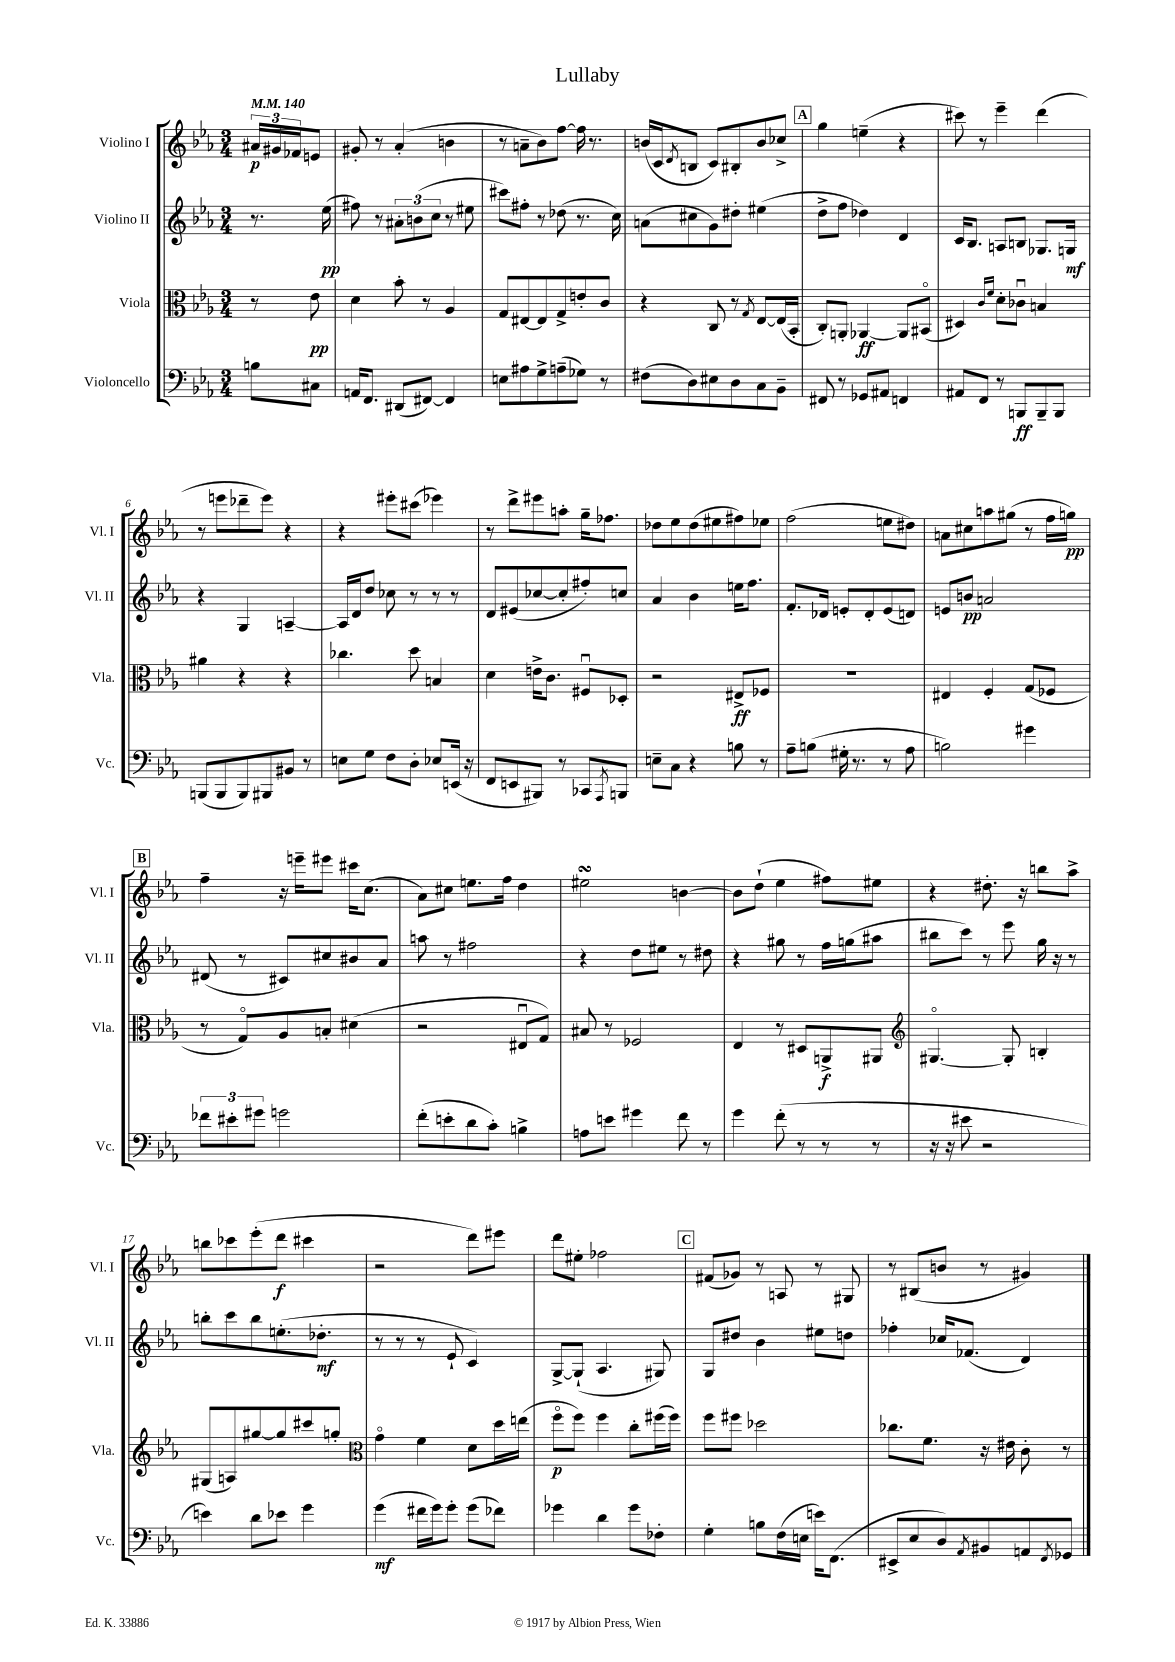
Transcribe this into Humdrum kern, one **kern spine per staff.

**kern	**dynam	**kern	**dynam	**kern	**dynam	**kern	**dynam
*part4	*part4	*part3	*part3	*part2	*part2	*part1	*part1
*staff4	*staff4	*staff3	*staff3	*staff2	*staff2	*staff1	*staff1
*I"Violoncello	*	*I"Viola	*	*I"Violino II	*	*I"Violino I	*
*I'Vc.	*	*I'Vla.	*	*I'Vl. II	*	*I'Vl. I	*
*clefF4	*	*clefC3	*	*clefG2	*	*clefG2	*
*k[b-e-a-]	*	*k[b-e-a-]	*	*k[b-e-a-]	*	*k[b-e-a-]	*
*M3/4	*	*M3/4	*	*M3/4	*	*M3/4	*
*MM140	*	*MM140	*	*MM140	*	*MM140	*
=	=	=	=	=	=	=	=
8Bn\L	.	8r	.	8.r	.	24a#X/LL	p
.	.	.	.	.	.	24g#X/	.
.	.	.	.	.	.	24f-X/J	.
8C#X\J	.	8e-\	pp	.	.	8en/J	.
.	.	.	.	(16ee-\	pp	.	.
=1	=1	=1	=1	=1	=1	=1	=1
16AAn/KL	.	4d\	.	8ff#X\)	.	8g#X'/	.
8.FF/J	.	.	.	.	.	.	.
.	.	.	.	8r	.	8r	.
(8DD#X/L	.	8b-'\	.	12a#X'\L	.	(4a-'/	.
.	.	.	.	(12bn\	.	.	.
[8FF#X/J)	.	8r	.	.	.	.	.
.	.	.	.	12cc\J	.	.	.
4FF#/]	.	4A-/	.	8r	.	4bn\	.
.	.	.	.	8ee#X\	.	.	.
=2	=2	=2	=2	=2	=2	=2	=2
8En\L	.	8G/L	.	8ccc#X\L)	.	8r	.
8A#X\	.	[8E#X/	.	8ff#X'\J	.	8an~\L	.
8G^\	.	8E#/]	.	8r	.	8b-\)	.
(8An~\	.	8G^/	.	(8dd-X\	.	[8ff\J	.
8G-X\J)	.	8en'/	.	8.r	.	16ff\]	.
.	.	.	.	.	.	8.r	.
8r	.	8c/J	.	.	.	.	.
.	.	.	.	16cc\)	.	.	.
=3	=3	=3	=3	=3	=3	=3	=3
(8F#X\L	.	4r	.	(8an\L	.	(16bn/LL	.
.	.	.	.	.	.	16c/J	.
.	.	.	.	.	.	8qd/	.
8D\)	.	.	.	8cc#X\	.	8Bn/J	.
8E#X\	.	8C/	.	8g\)	.	8c/L)	.
8D\	.	8r	.	8dd#X'\J	.	8B#X'/	.
.	.	8qG/	.	.	.	.	.
8C\	.	[8E-/L	.	(4ee#X\	.	8b/	.
8BB-~\J	.	(16E-/L]	.	.	.	8cc-X^/J	.
.	.	16BB-'/JJ	.	.	.	.	.
!!LO:REH:place=s1:t=A
=4	=4	=4	=4	=4	=4	=4	=4
8FF#X/	.	8C'/L)	.	8dd^\L	.	4gg\	.
8r	.	8AAn'/J	.	8ff\J	.	.	.
8GG-X/L	.	[4AA-X/	ff	4dd-X\)	.	(4een~\	.
8AA#X/J	.	.	.	.	.	.	.
4FFn/	.	8AA-/L]	.	4d/	.	4r	.
.	.	(8BB#X/J	.	.	.	.	.
=5	=5	=5	=5	=5	=5	=5	=5
8AA#X/L	.	4D#X/)	.	16c/KL	.	8ccc#X\)	.
.	.	.	.	8.B-/J	.	.	.
8FF/J	.	.	.	.	.	8r	.
.	.	16qqc/LL	.	.	.	.	.
.	.	16qqf/JJ	.	.	.	.	.
8r	.	8d'\L	.	8An/L	.	4eee-~\	.
8BBBn/L	ff	8c-Xu\J	.	8Bn/J	.	.	.
8BBB~/	.	4Bn/	.	8.G-X/L	.	(4ddd\	.
8BBB/J	.	.	.	.	.	.	.
.	.	.	.	16Gn/Jk	mf	.	.
!!LO:LB:g=z
=6	=6	=6	=6	=6	=6	=6	=6
(8BBBn/L	.	4a#X\	.	4r	.	8r	.
8BBB/	.	.	.	.	.	8eeen\L	.
8BBB/)	.	4r	.	4G/	.	8ddd-X~\	.
8BBB#X/	.	.	.	.	.	8eee\J)	.
8BB#X/J	.	4r	.	[4An~/	.	4r	.
8r	.	.	.	.	.	.	.
=7	=7	=7	=7	=7	=7	=7	=7
8En\L	.	4.cc-X\	.	16A/LL]	.	4r	.
.	.	.	.	16d/J	.	.	.
8G\J	.	.	.	8dd/J	.	.	.
8F\L	.	.	.	8cc-X\	.	8eee#X'\L	.
8D'\J	.	8dd\	.	8r	.	(8ccc#X\J	.
8E-X/L	.	4Bn/	.	8r	.	4eee-X\)	.
(16EEn/Jk	.	.	.	8r	.	.	.
16r	.	.	.	.	.	.	.
=8	=8	=8	=8	=8	=8	=8	=8
8FF/L	.	4d\	.	8d/L	.	8r	.
8EEn/	.	.	.	(8e#X/	.	8ddd^\L	.
8BBB#X/J)	.	16en^\KL	.	[8cc-X/	.	8eee#X\	.
.	.	8.c\J	.	.	.	.	.
8r	.	.	.	8cc-'/]	.	8aan'\J	.
8CC-X/L	.	8F#Xu/L	.	8ff#X'/)	.	16gg~\KL	.
.	.	.	.	.	.	8.ff-X\J	.
8qAAA-/	.	.	.	.	.	.	.
8BBBn/J	.	8D-X'/J	.	8ccn/J	.	.	.
=9	=9	=9	=9	=9	=9	=9	=9
8En~\L	.	2r	.	4a-/	.	8dd-X\L	.
8C\J	.	.	.	.	.	8ee-\	.
4r	.	.	.	4b-\	.	(8dd-\	.
.	.	.	.	.	.	8ee#X\	.
8Bn\	.	8E#X^/L	ff	16een\KL	.	8ff#X\)	.
.	.	.	.	8.ff\J	.	.	.
8r	.	8F-X/J	.	.	.	8ee-X\J	.
=10	=10	=10	=10	=10	=10	=10	=10
8A-~\L	.	2.r	.	8.f'/L	.	(2ff\	.
(8Bn\J	.	.	.	.	.	.	.
.	.	.	.	16d-X/Jk	.	.	.
16G#X'\	.	.	.	8en'/L	.	.	.
8.r	.	.	.	.	.	.	.
.	.	.	.	8d-'/	.	.	.
8r	.	.	.	(8e/	.	8een\L	.
8A-\	.	.	.	8dn/J)	.	8dd#X\J)	.
=11	=11	=11	=11	=11	=11	=11	=11
2Bn\)	.	4E#X/	.	8en/L	.	8an\L	.
.	.	.	.	8bn/J	pp	8cc#X\	.
.	.	4F'/	.	2an/	.	8aan\	.
.	.	.	.	.	.	(8gg#X\J	.
4g#X\	.	(8G/L	.	.	.	8r	.
.	.	8F-X/J	.	.	.	16ff\LL	.
.	.	.	.	.	.	16ggn\JJ)	pp
!!LO:LB:g=z
!!LO:REH:place=s1:t=B
=12	=12	=12	=12	=12	=12	=12	=12
12f-X\L	.	8r	.	(8d#X/	.	4ff~\	.
12e#X'\	.	.	.	.	.	.	.
.	.	8G/L)	.	8r	.	.	.
12g#X\J	.	.	.	.	.	.	.
2gn\	.	8A-/	.	8c#X/L)	.	16r	.
.	.	.	.	.	.	16eeen~\KL	.
.	.	8Bn'/J	.	8cc#X/	.	8eee#X\J	.
.	.	(4d#X\	.	8b#X/	.	16ccc#X\KL	.
.	.	.	.	.	.	(8.cc\J	.
.	.	.	.	8a-/J	.	.	.
=13	=13	=13	=13	=13	=13	=13	=13
(8f'\L	.	2r	.	8aan\	.	8a-\L)	.
8en'\	.	.	.	8r	.	8cc#X\J	.
8d\	.	.	.	2ff#X\	.	8.een\L	.
8c'\J)	.	.	.	.	.	.	.
.	.	.	.	.	.	16ff\Jk	.
4Bn^\	.	8E#Xu/L	.	.	.	4dd\	.
.	.	8G/J)	.	.	.	.	.
=14	=14	=14	=14	=14	=14	=14	=14
8An\L	.	8B#X/	.	4r	.	2ee#XsSsS\	.
8en\J	.	8r	.	.	.	.	.
4g#X\	.	2F-X/	.	8dd\L	.	.	.
.	.	.	.	8ee#X\J	.	.	.
8f\	.	.	.	8r	.	[4bn\	.
8r	.	.	.	8dd#X\	.	.	.
=15	=15	=15	=15	=15	=15	=15	=15
4g\	.	4E-/	.	4r	.	8b\L]	.
.	.	.	.	.	.	(8dd`\J	.
(8f'\	.	8r	.	8gg#X\	.	4ee-\	.
8r	.	8D#X/L	.	8r	.	.	.
8r	.	8AAn^/	f	16ff\LL	.	8ff#X\L)	.
.	.	.	.	(16ggn\J	.	.	.
8r	.	8AA#X/J	.	8aa#X\J	.	8ee#X\J	.
=16	=16	=16	=16	=16	=16	=16	=16
*	*	*clefG2	*	*	*	*	*
16r	.	[4.G#X/	.	8bb#X\L	.	4r	.
16r	.	.	.	.	.	.	.
8e#X\	.	.	.	8ccc\J)	.	.	.
2r	.	.	.	8r	.	8.dd#X'\	.
.	.	8G#'/]	.	8eee-\	.	.	.
.	.	.	.	.	.	16r	.
.	.	4Bn'/	.	16gg\	.	8bbn\L	.
.	.	.	.	16r	.	.	.
.	.	.	.	8r	.	8aa-^\J	.
!!LO:LB:g=z
=17	=17	=17	=17	=17	=17	=17	=17
4en\)	.	(8G#X/L	.	8bbn'\L	.	8bbn\L	.
.	.	8An/)	.	8ccc\	.	8ccc-X\	.
8d\L	.	[8gg#X/	.	8bb\	.	(8eee-'\	.
8e-X\J	.	8gg#/]	.	(8.een'\	.	8ddd\J	f
4g\	.	8ccc#X/	.	.	.	4ccc#X\	.
.	.	.	.	8.dd-X'\J	mf	.	.
.	.	8ggn'/J	.	.	.	.	.
=18	=18	=18	=18	=18	=18	=18	=18
*	*	*clefC3	*	*	*	*	*
(4g\	mf	4g\	.	8r	.	2r	.
.	.	.	.	8r	.	.	.
16f#X\LL	.	4f\	.	8r	.	.	.
16g\J)	.	.	.	.	.	.	.
8g'\J	.	.	.	8e-`/	.	.	.
(8g\L	.	8d\L	.	4c/)	.	8ddd\L)	.
8f-X\J)	.	16dd\L	.	.	.	8eee#X\J	.
.	.	(16een\JJ	.	.	.	.	.
=19	=19	=19	=19	=19	=19	=19	=19
4g-X\	.	8ff\L	p	[8G^/L	.	8ddd\L	.
.	.	8ff\J)	.	(8G`/J]	.	8ee#X'\J	.
4d\	.	4ff\	.	4.A-/	.	2ff-X\	.
8g-\L	.	8cc'\L	.	.	.	.	.
8F-X'\J	.	(16ff#X\L	.	8G#X/)	.	.	.
.	.	16ff#\JJ)	.	.	.	.	.
!!LO:REH:place=s1:t=C
=20	=20	=20	=20	=20	=20	=20	=20
4G'\	.	8ff\L	.	8G/L	.	(8f#X/L	.
.	.	8ff#X\J	.	8dd#X/J	.	8g-X/J)	.
8Bn\L	.	2dd-X\	.	4b-\	.	8r	.
(16F\L	.	.	.	.	.	8An/	.
16En\JJ	.	.	.	.	.	.	.
16en\KL)	.	.	.	8ee#X\L	.	8r	.
(8.FF\J	.	.	.	.	.	.	.
.	.	.	.	8ddn\J	.	8G#X/	.
=21	=21	=21	=21	=21	=21	=21	=21
8EE#X^/L	.	8.cc-X\L	.	4ff-X'\	.	8r	.
8E-/	.	.	.	.	.	(8B#X/L	.
.	.	8.f\J	.	.	.	.	.
8D/)	.	.	.	16cc-X/KL	.	8bn/J	.
.	.	.	.	(8.f-X/J	.	.	.
8qAA-/	.	.	.	.	.	.	.
8BB#X/	.	16r	.	.	.	8r	.
.	.	16e#X\	.	.	.	.	.
8AAn/	.	8c'\	.	4d/)	.	4g#X/)	.
8qFF/	.	.	.	.	.	.	.
8GG-X/J	.	8r	.	.	.	.	.
==	==	==	==	==	==	==	==
*-	*-	*-	*-	*-	*-	*-	*-
